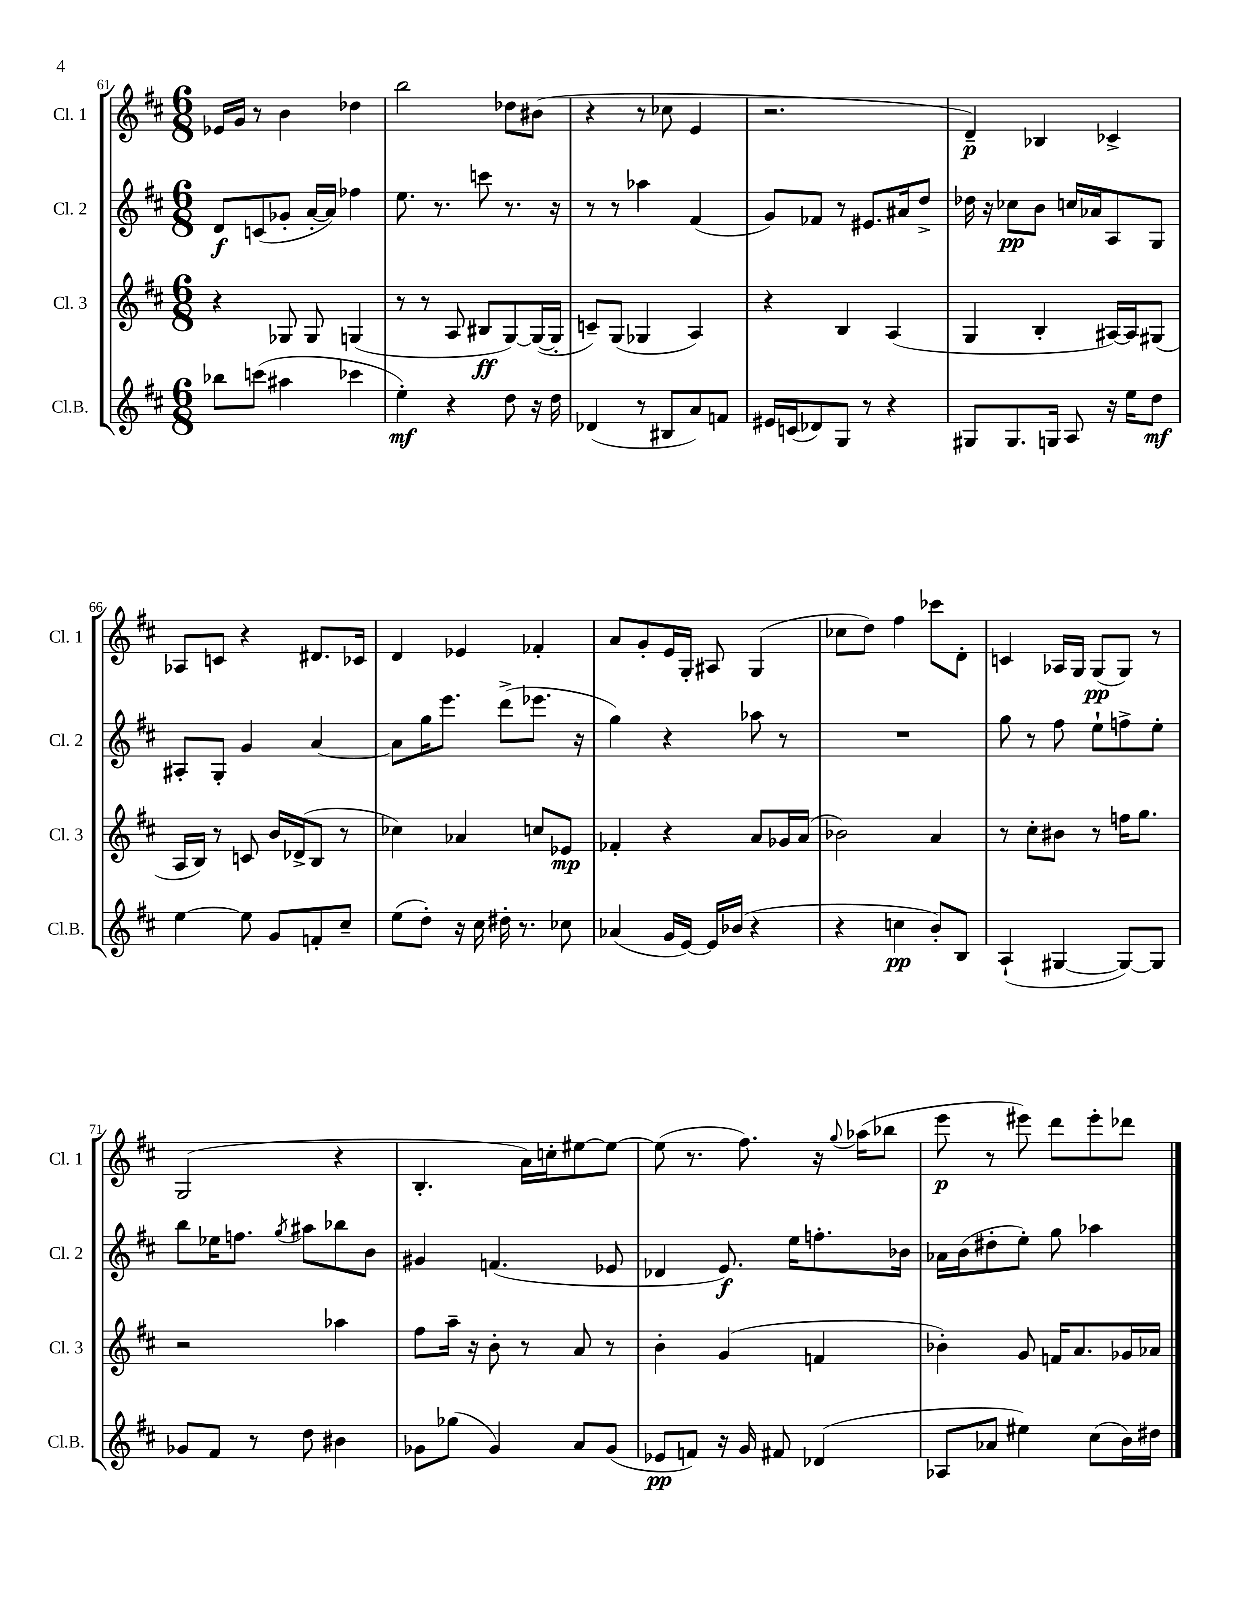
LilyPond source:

<<
\new StaffGroup <<
\new Staff = "s0" \with { instrumentName = "Cl. 1" shortInstrumentName = "Cl. 1" } {
    \clef treble \key d \major \numericTimeSignature \time 6/8
    ees'16 g'16 r8 b'4 des''4 |
    b''2 des''8 bis'8( |
    r4 r8 ces''8 e'4 |
    r2. |
    d'4--\p) bes4 ces'4-> |
    aes8 c'8 r4 dis'8. ces'16 |
    d'4 ees'4 fes'4-. |
    a'8 g'8-. e'16 g16-. ais8 g4( |
    ces''8 d''8) fis''4 ces'''8 d'8-. |
    c'4 aes16 g16 g8\pp( g8) r8 |
    g2( r4 |
    b4.-. a'16) c''16-. eis''8~ eis''8~ |
    eis''8( r8. fis''8.) r16 \appoggiatura { g''8 } aes''16( bes''8 |
    e'''8\p r8 eis'''8) d'''8 eis'''8-. des'''8 \bar "|." |
}
\new Staff = "s1" \with { instrumentName = "Cl. 2" shortInstrumentName = "Cl. 2" } {
    \clef treble \key d \major \numericTimeSignature \time 6/8
    d'8\f c'8( ges'8-. a'16~-. a'16) fes''4 |
    e''8. r8. c'''8 r8. r16 |
    r8 r8 aes''4 fis'4( |
    g'8) fes'8 r8 eis'8. ais'16 d''8-> |
    des''16 r16 ces''8\pp b'8 c''16 aes'16 a8 g8 |
    ais8-. g8-. g'4 a'4~ |
    a'8 g''16 e'''8. d'''8->( ees'''8. r16 |
    g''4) r4 aes''8 r8 |
    R2. |
    g''8 r8 fis''8 e''8-! f''8-> e''8-. |
    b''8 ees''16 f''8. \acciaccatura { g''8 } ais''8 bes''8 b'8 |
    gis'4 f'4.( ees'8 |
    des'4 e'8.\f) e''16 f''8.-. bes'16 |
    aes'16 b'16( dis''8-. e''8-.) g''8 aes''4 \bar "|." |
}
\new Staff = "s2" \with { instrumentName = "Cl. 3" shortInstrumentName = "Cl. 3" } {
    \clef treble \key d \major \numericTimeSignature \time 6/8
    r4 ges8 ges8 g4( |
    r8 r8 a8 bis8\ff g8~) g16~( g16-. |
    c'8--) g8( ges4 a4) |
    r4 b4 a4( |
    g4 b4-. ais16~) ais16 gis8( |
    a16 b16) r8 c'8 b'16 des'16->( b8 r8 |
    ces''4) aes'4 c''8 ees'8\mp |
    fes'4-. r4 a'8 ges'16 a'16( |
    bes'2) a'4 |
    r8 cis''8-. bis'8 r8 f''16 g''8. |
    r2 aes''4 |
    fis''8 a''16-- r16 b'8-. r8 a'8 r8 |
    b'4-. g'4( f'4 |
    bes'4-.) g'8 f'16 a'8. ges'16 aes'16 \bar "|." |
}
\new Staff = "s3" \with { instrumentName = "Cl.B." shortInstrumentName = "Cl.B." } {
    \clef treble \key d \major \numericTimeSignature \time 6/8
    bes''8 c'''8( ais''4 ces'''4 |
    e''4-.\mf) r4 d''8 r16 d''16 |
    des'4( r8 bis8 a'8) f'8 |
    eis'16 c'16( des'8) g8 r8 r4 |
    gis8 gis8. g16 a8 r16 e''16 d''8\mf |
    e''4~ e''8 g'8 f'8-. cis''8-- |
    e''8( d''8-.) r16 cis''16 dis''16-. r8. ces''8 |
    aes'4( g'16 e'16~) e'16 bes'16( r4 |
    r4 c''4\pp b'8-.) b8 |
    a4-!( gis4~ gis8~) gis8 |
    ges'8 fis'8 r8 d''8 bis'4 |
    ges'8 ges''8( ges'4) a'8 ges'8( |
    ees'8\pp f'8) r16 g'16 fis'8 des'4( |
    aes8 aes'8 eis''4) cis''8( b'16) dis''16 \bar "|." |
}
>>
>>
\layout { \context { \Score currentBarNumber = #61 } }
